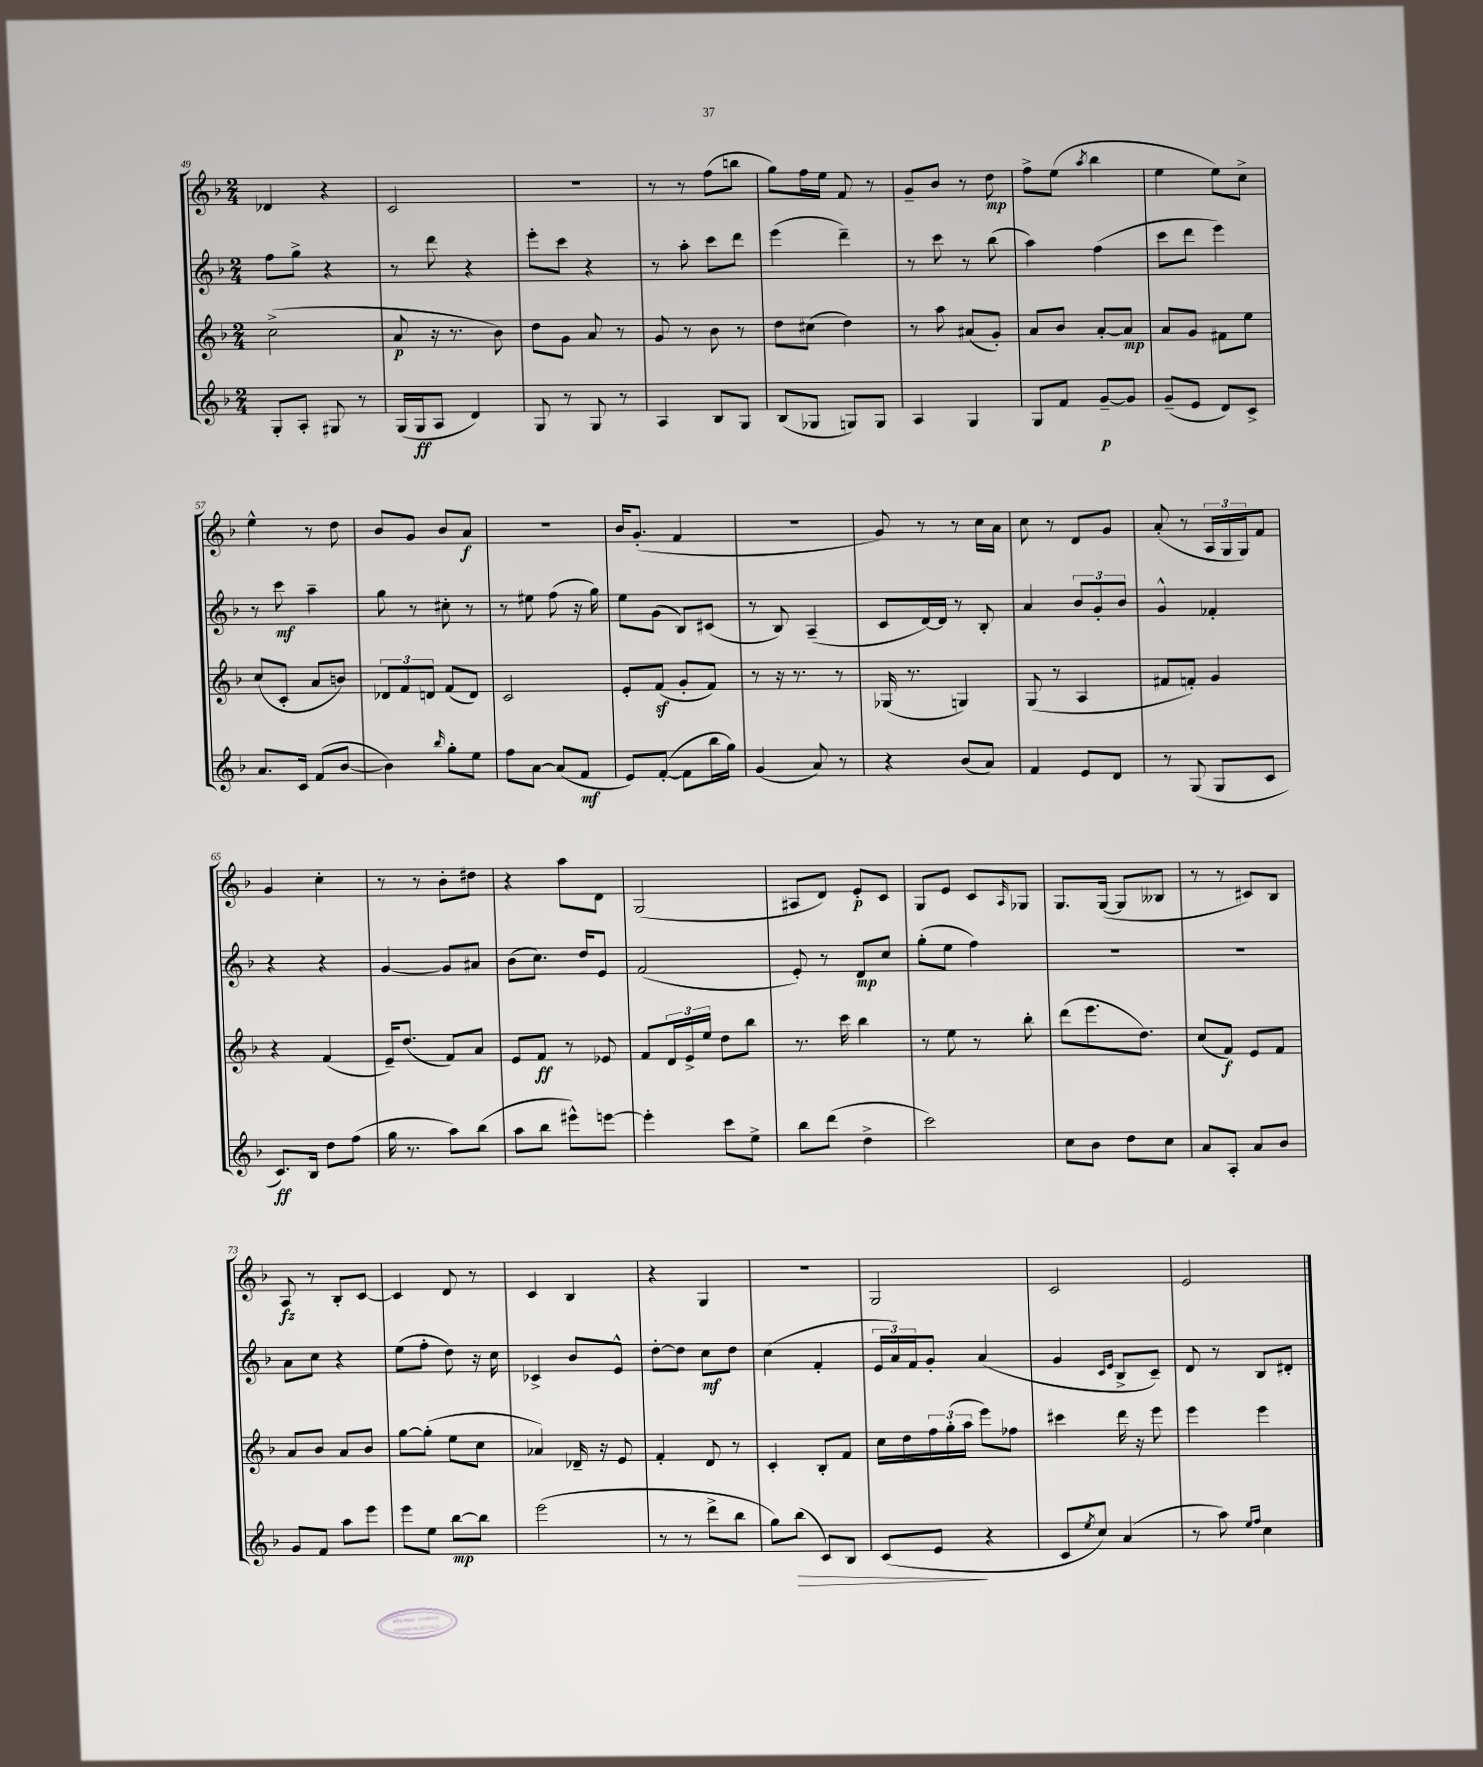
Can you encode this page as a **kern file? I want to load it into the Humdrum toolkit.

**kern	**dynam	**kern	**dynam	**kern	**dynam	**kern	**dynam
*part4	*part4	*part3	*part3	*part2	*part2	*part1	*part1
*staff4	*staff4	*staff3	*staff3	*staff2	*staff2	*staff1	*staff1
*clefG2	*	*clefG2	*	*clefG2	*	*clefG2	*
*k[b-]	*	*k[b-]	*	*k[b-]	*	*k[b-]	*
*M2/4	*	*M2/4	*	*M2/4	*	*M2/4	*
=49	=49	=49	=49	=49	=49	=49	=49
8G'/L	.	(2cc^\	.	8ff\L	.	4d-X/	.
8A'/J	.	.	.	8gg^\J	.	.	.
8G#X/	.	.	.	4r	.	4r	.
8r	.	.	.	.	.	.	.
=50	=50	=50	=50	=50	=50	=50	=50
(16G/LL	.	8a/	p	8r	.	2c/	.
16G/J	ff	.	.	.	.	.	.
8A/J	.	16r	.	8ddd\	.	.	.
.	.	8.r	.	.	.	.	.
4d/)	.	.	.	4r	.	.	.
.	.	8b-\)	.	.	.	.	.
=51	=51	=51	=51	=51	=51	=51	=51
8G/	.	8dd\L	.	8eee'\L	.	2r	.
8r	.	8g\J	.	8ccc\J	.	.	.
8G/	.	8a/	.	4r	.	.	.
8r	.	8r	.	.	.	.	.
=52	=52	=52	=52	=52	=52	=52	=52
4A/	.	8g/	.	8r	.	8r	.
.	.	8r	.	8aa'\	.	8r	.
8B-/L	.	8b-\	.	8ccc\L	.	(8ff\L	.
8G/J	.	8r	.	8ddd\J	.	8bbn\J	.
=53	=53	=53	=53	=53	=53	=53	=53
(8B-/L	.	8dd\L	.	(4eee\	.	8gg\L)	.
8G-X/J	.	(8cc#X\J	.	.	.	16ff\L	.
.	.	.	.	.	.	16ee\JJ	.
8Gn/L)	.	4dd\)	.	4ddd~\)	.	8f/	.
8G/J	.	.	.	.	.	8r	.
=54	=54	=54	=54	=54	=54	=54	=54
4A/	.	8r	.	8r	.	8g~/L	.
.	.	8aa\	.	8ccc\	.	8b-/J	.
4G/	.	(8a#X/L	.	8r	.	8r	.
.	.	8g'/J)	.	(8bb-\	.	8dd\	mp
=55	=55	=55	=55	=55	=55	=55	=55
8G/L	.	8a/L	.	4aa\)	.	8ff^\L	.
8f/J	.	8b-/J	.	.	.	(8ee\J	.
.	.	.	.	.	.	8qaa/	.
[8g~/L	p	[8a'/L	.	(4ff\	.	4bb-\	.
8g/J]	.	8a/J]	mp	.	.	.	.
=56	=56	=56	=56	=56	=56	=56	=56
(8g~/L	.	8a/L	.	8ccc\L	.	4ee\	.
8e/J	.	8g/J	.	8ddd\J	.	.	.
8d/L)	.	8f#X\L	.	4eee\)	.	8ee\L)	.
8c^/J	.	8ee\J	.	.	.	8cc^\J	.
!!LO:LB:g=z
=57	=57	=57	=57	=57	=57	=57	=57
8.a/L	.	(8cc/L	.	8r	.	4ee^^\	.
.	.	8c'/J	.	8ccc\	mf	.	.
16c/Jk	.	.	.	.	.	.	.
(8f/L	.	8a/L	.	4aa~\	.	8r	.
[8b-/J	.	8bn/J)	.	.	.	8dd\	.
=58	=58	=58	=58	=58	=58	=58	=58
4b-\])	.	12d-X/L	.	8gg\	.	8b-/L	.
.	.	12f/	.	.	.	.	.
.	.	.	.	8r	.	8g/J	.
.	.	12dn/J	.	.	.	.	.
16qqbb-/	.	.	.	.	.	.	.
8gg'\L	.	(8f/L	.	8cc#X'\	.	8b-/L	.
8ee\J	.	8d/J)	.	8r	.	8a/J	f
=59	=59	=59	=59	=59	=59	=59	=59
8ff\L	.	2c/	.	8r	.	2r	.
[8a\J	.	.	.	8ee#X\	.	.	.
(8a/L]	.	.	.	(8ff\	.	.	.
8f/J	mf	.	.	16r	.	.	.
.	.	.	.	16gg\)	.	.	.
=60	=60	=60	=60	=60	=60	=60	=60
8e/L)	.	8e'/L	.	8ee\L	.	16b-/KL	.
.	.	.	.	.	.	(8.g'/J	.
([8f'/J	.	(8fz/J	.	(8g\J	.	.	.
8f\L]	.	8g'/L	.	8B-/L)	.	4f/	.
16bb-\L	.	8f/J)	.	(8c#X/J	.	.	.
16gg\JJ)	.	.	.	.	.	.	.
=61	=61	=61	=61	=61	=61	=61	=61
(4g/	.	8r	.	8r	.	2r	.
.	.	16r	.	8B-/)	.	.	.
.	.	8.r	.	.	.	.	.
8a/)	.	.	.	(4A~/	.	.	.
8r	.	8r	.	.	.	.	.
=62	=62	=62	=62	=62	=62	=62	=62
4r	.	(16G-X/	.	8c/L	.	8g/)	.
.	.	8.r	.	.	.	.	.
.	.	.	.	[16d/L)	.	8r	.
.	.	.	.	16d/JJ]	.	.	.
(8b-/L	.	4Gn/)	.	8r	.	8r	.
8a/J)	.	.	.	8B-'/	.	16cc\LL	.
.	.	.	.	.	.	16a\JJ	.
=63	=63	=63	=63	=63	=63	=63	=63
4f/	.	(8G/	.	4a/	.	8cc\	.
.	.	8r	.	.	.	8r	.
8e/L	.	4A/	.	12b-/L	.	8d/L	.
.	.	.	.	12g'/	.	.	.
8d/J	.	.	.	.	.	8g/J	.
.	.	.	.	12b-/J	.	.	.
=64	=64	=64	=64	=64	=64	=64	=64
8r	.	8f#X/L	.	4g^^/	.	(8a'/	.
(8G/	.	8fn'/J)	.	.	.	8r	.
8G/L	.	4g/	.	4f-X'/	.	24A/LL	.
.	.	.	.	.	.	24G/	.
.	.	.	.	.	.	24G/J)	.
8c/J	.	.	.	.	.	8f/J	.
!!LO:LB:g=z
=65	=65	=65	=65	=65	=65	=65	=65
8.c/L)	ff	4r	.	4r	.	4g/	.
16B-/Jk	.	.	.	.	.	.	.
8dd\L	.	(4f/	.	4r	.	4cc'\	.
(8ff\J	.	.	.	.	.	.	.
=66	=66	=66	=66	=66	=66	=66	=66
16gg\	.	16e~/KL)	.	[4g/	.	8r	.
8.r	.	(8.dd/J	.	.	.	.	.
.	.	.	.	.	.	8r	.
8aa\L)	.	8f/L)	.	8g/L]	.	8b-'\L	.
(8bb-\J	.	8a/J	.	8a#X/J	.	8dd#X\J	.
=67	=67	=67	=67	=67	=67	=67	=67
8aa\L	.	8e/L	.	(8b-\L	.	4r	.
8bb-\J	.	8f/J	ff	8.cc\J)	.	.	.
8eee#X^^\L)	.	8r	.	.	.	8aa\L	.
.	.	.	.	16dd/KL	.	.	.
[8eeen\J	.	8e-X/	.	8e/J	.	8d\J	.
=68	=68	=68	=68	=68	=68	=68	=68
4eee'\]	.	8f/L	.	(2f/	.	(2G/	.
.	.	24d/L	.	.	.	.	.
.	.	24e^/	.	.	.	.	.
.	.	24ee/JJ	.	.	.	.	.
8ccc\L	.	8dd\L	.	.	.	.	.
8ee^\J	.	8bb-\J	.	.	.	.	.
=69	=69	=69	=69	=69	=69	=69	=69
8bb-\L	.	8.r	.	8e'/)	.	8A#X/L	.
(8ddd\J	.	.	.	8r	.	8d/J)	.
.	.	16ccc\	.	.	.	.	.
4dd^\	.	4bb-\	.	8d/L	mp	8e'/L	p
.	.	.	.	8cc/J	.	8c/J	.
=70	=70	=70	=70	=70	=70	=70	=70
2ccc\)	.	8r	.	(8gg'\L	.	8G/L	.
.	.	8ee\	.	8ee\J	.	8e/J	.
.	.	8r	.	4ff\)	.	8c/L	.
.	.	.	.	.	.	16qqA/	.
.	.	8bb-'\	.	.	.	8G-X/J	.
=71	=71	=71	=71	=71	=71	=71	=71
8cc\L	.	(8ddd\L	.	2r	.	8.G/L	.
8b-\J	.	8.eee\	.	.	.	.	.
.	.	.	.	.	.	([16G/Jk	.
8dd\L	.	.	.	.	.	8G/L]	.
.	.	8.dd\J)	.	.	.	.	.
8cc\J	.	.	.	.	.	8B--X/J	.
=72	=72	=72	=72	=72	=72	=72	=72
8a/L	.	(8cc/L	.	2r	.	8r	.
8A'/J	.	8f/J)	f	.	.	8r	.
8a/L	.	8e/L	.	.	.	8c#X/L)	.
8b-/J	.	8f/J	.	.	.	8B-/J	.
!!LO:LB:g=z
=73	=73	=73	=73	=73	=73	=73	=73
8g/L	.	8a/L	.	8a\L	.	8A/	fz
8f/J	.	8b-/J	.	8cc\J	.	8r	.
8aa\L	.	8a/L	.	4r	.	8B-'/L	.
8eee\J	.	8b-/J	.	.	.	[8c/J	.
=74	=74	=74	=74	=74	=74	=74	=74
8eee\L	.	[8gg\L	.	(8ee\L	.	4c/]	.
8ee\J	.	(8gg'\J]	.	8ff'\J	.	.	.
[8bb-\L	mp	8ee\L	.	8dd\)	.	8d/	.
8bb-\J]	.	8cc\J	.	16r	.	8r	.
.	.	.	.	16cc\	.	.	.
=75	=75	=75	=75	=75	=75	=75	=75
(2eee\	.	4a-X/)	.	4c-X^/	.	4c/	.
.	.	16d-X~/	.	8b-/L	.	4B-/	.
.	.	16r	.	.	.	.	.
.	.	8e/	.	8e^^/J	.	.	.
=76	=76	=76	=76	=76	=76	=76	=76
8r	.	4f'/	.	[8dd'\L	.	4r	.
8r	.	.	.	8dd\J]	.	.	.
8ddd^\L	.	8d/	.	8cc\L	mf	4G/	.
8bb-\J	.	8r	.	8dd\J	.	.	.
=77	=77	=77	=77	=77	=77	=77	=77
8gg\L)	.	4c'/	.	(4cc\	.	2r	.
!	!LO:HP:b	!	!	!	!	!	!
(8bb-\J	>	.	.	.	.	.	.
8c/L)	.	8B-'/L	.	4f'/	.	.	.
8B-/J	.	8f/J	.	.	.	.	.
=78	=78	=78	=78	=78	=78	=78	=78
(8c/L	.	16cc\LL	.	24e/LL	.	2G/	.
.	.	.	.	24a/)	.	.	.
.	.	16dd\	.	.	.	.	.
.	.	.	.	24f/J	.	.	.
8e/J	.	24ff\	.	8g'/J	.	.	.
.	.	(24gg'\	.	.	.	.	.
.	.	24aa\JJ	.	.	.	.	.
4r	]	8eee\L)	.	(4a/	.	.	.
.	.	8ff-X\J	.	.	.	.	.
=79	=79	=79	=79	=79	=79	=79	=79
8c/L	.	4ccc#X\	.	4g/	.	2c/	.
8qee/	.	.	.	.	.	.	.
8cc/J)	.	.	.	.	.	.	.
.	.	.	.	16qqc/LL	.	.	.
.	.	.	.	16qqe/JJ	.	.	.
(4a/	.	16ddd\	.	8B-^/L	.	.	.
.	.	16r	.	.	.	.	.
.	.	8eee\	.	8c~/J)	.	.	.
=80	=80	=80	=80	=80	=80	=80	=80
8r	.	4eee\	.	8d/	.	2e/	.
8aa\)	.	.	.	8r	.	.	.
16qqee/LL	.	.	.	.	.	.	.
16qqff/JJ	.	.	.	.	.	.	.
4cc\	.	4eee\	.	8B-/L	.	.	.
.	.	.	.	8d#X'/J	.	.	.
==	==	==	==	==	==	==	==
*-	*-	*-	*-	*-	*-	*-	*-
